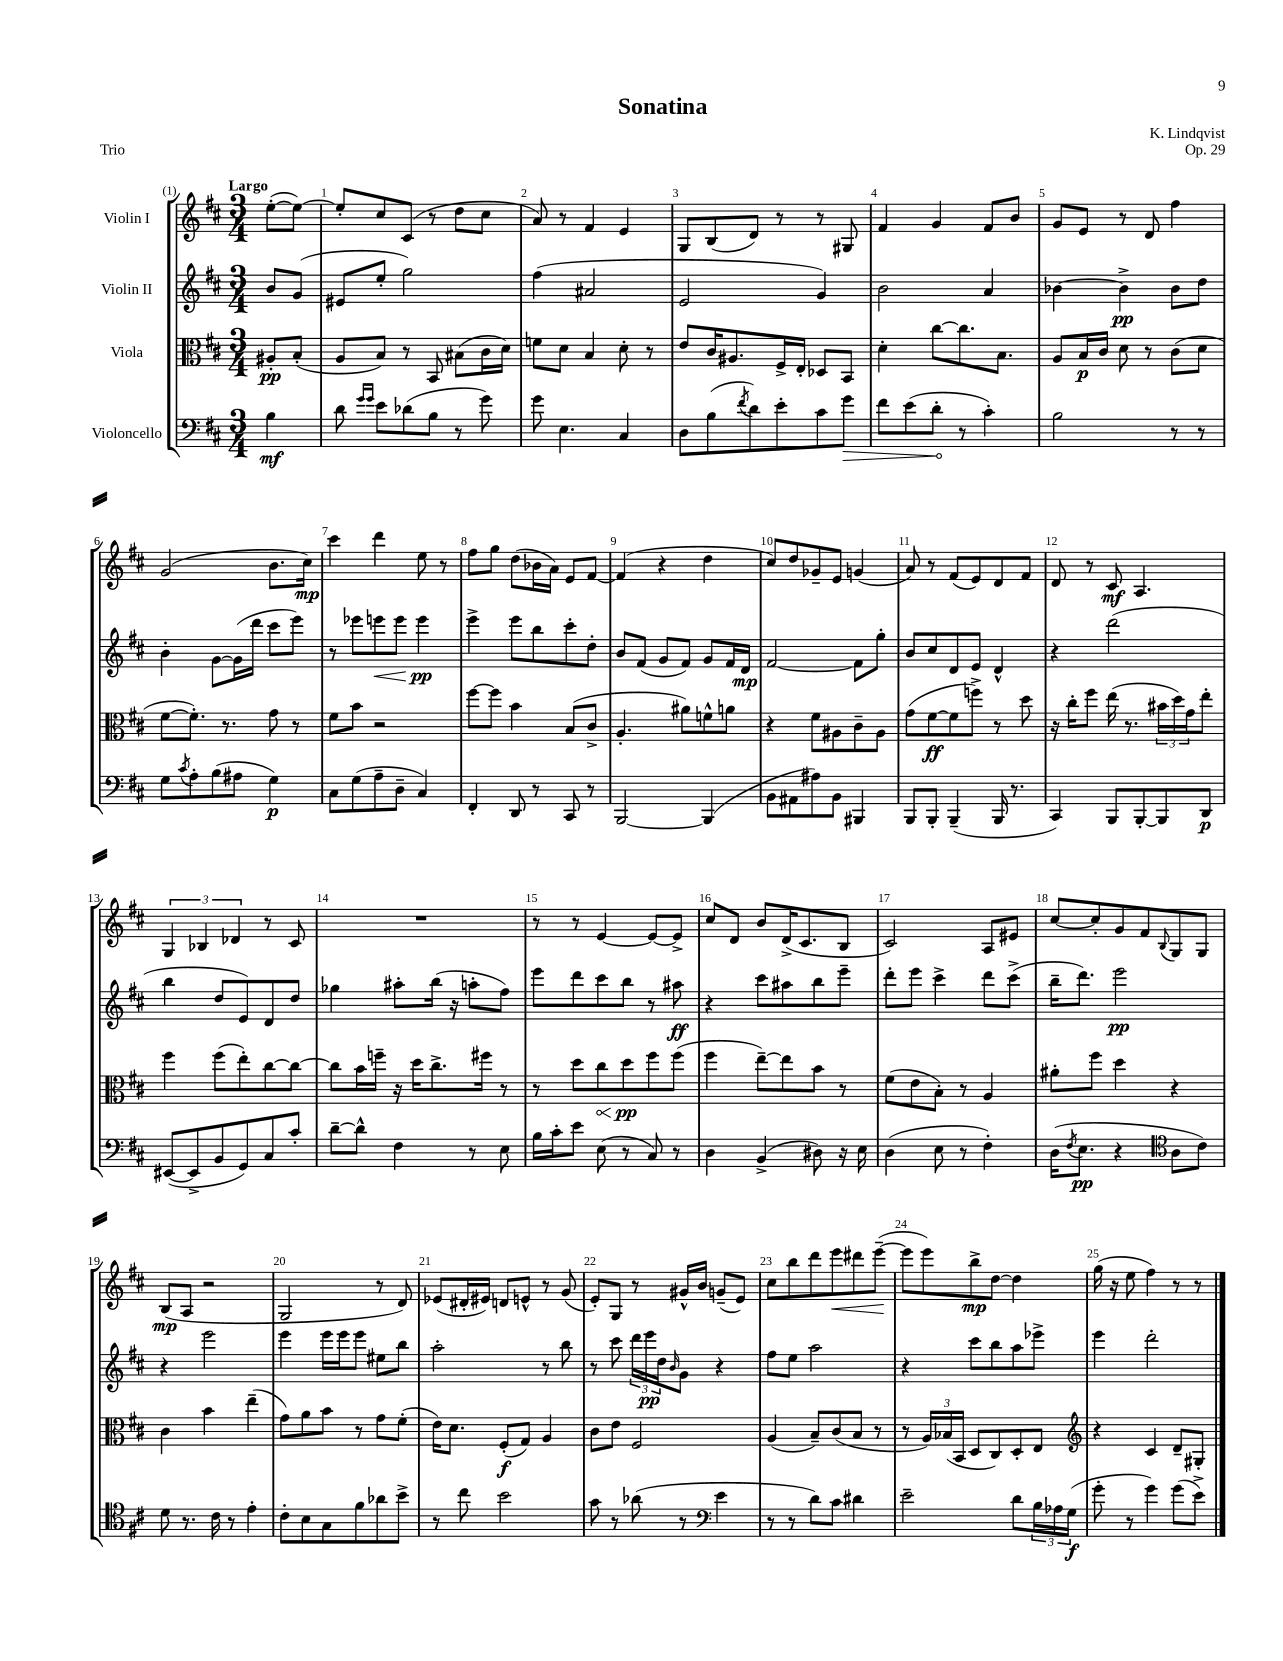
\header { title = "Sonatina" composer = "K. Lindqvist" opus = "Op. 29" piece = "Trio" }
<<
\new StaffGroup <<
\new Staff = "s0" \with { instrumentName = "Violin I" } {
    \clef treble \key d \major \numericTimeSignature \time 3/4 \partial 4 \tempo "Largo"
    e''8~-.( e''8~) |
    e''8-. cis''8 cis'8( r8 d''8 cis''8 |
    a'8) r8 fis'4 e'4 |
    g8 b8( d'8) r8 r8 gis8 |
    fis'4 g'4 fis'8 b'8 |
    g'8 e'8 r8 d'8 fis''4 |
    g'2( b'8. cis''16\mp) |
    cis'''4 d'''4 e''8 r8 |
    fis''8 g''8 d''8( bes'16 a'16) e'8 fis'8~ |
    fis'4( r4 d''4 |
    cis''8) d''8 ges'8-- e'8 g'4( |
    a'8) r8 fis'8( e'8) d'8 fis'8 |
    d'8 r8 cis'8\mf a4. |
    \tuplet 3/2 { g4 bes4 des'4 } r8 cis'8 |
    R2. |
    r8 r8 e'4~ e'8~ e'8-> |
    cis''8 d'8 b'8 d'16->( cis'8. b8 |
    cis'2) a8 eis'8 |
    cis''8~ cis''8-. g'8 fis'8 \appoggiatura { b8 } g8 g8 |
    b8\mp( a8 r2 |
    g2 r8 d'8) |
    ees'8( dis'16-. eis'16) d'8 e'8-^ r8 g'8( |
    e'8-.) g8 r8 gis'16-^ b'16 g'8--( e'8) |
    cis''8 b''8 d'''8 e'''8\< dis'''8 e'''8~--\!( |
    e'''8 e'''8) b''8->\mp d''8~ d''4 |
    g''16( r16 e''8 fis''4) r8 r8 \bar "|." |
}
\new Staff = "s1" \with { instrumentName = "Violin II" } {
    \clef treble \key d \major \numericTimeSignature \time 3/4 \partial 4
    b'8 g'8( |
    eis'8 e''8-. g''2) |
    fis''4( ais'2 |
    e'2 g'4) |
    b'2 a'4 |
    bes'4~ bes'4->\pp bes'8 d''8 |
    b'4-. g'8~ g'16( d'''16 cis'''8 e'''8) |
    r8 ees'''8 e'''8\< e'''8 e'''4\pp\! |
    e'''4-> e'''8 b''8 cis'''8-. d''8-. |
    b'8 fis'8( g'8 fis'8) g'8 fis'16 d'16\mp |
    fis'2~ fis'8 g''8-. |
    b'8 cis''8 d'8 e'8 d'4-^ |
    r4 d'''2( |
    b''4 d''8 e'8) d'8 d''8 |
    ges''4 ais''8-. b''16( r16 a''8-. fis''8) |
    e'''8 d'''8 cis'''8 b''8 r8 ais''8\ff |
    r4 cis'''8 ais''8 b''8 e'''8-- |
    d'''8-. e'''8 cis'''4-> d'''8 cis'''8->( |
    b''16-- d'''8.) e'''2\pp |
    r4 e'''2 |
    e'''4 e'''16 e'''16 e'''8 eis''8 b''8 |
    a''2-. r8 b''8 |
    r8 cis'''8 \tuplet 3/2 { d'''16 e'''16\pp d''16 } \grace { b'16 } g'8 r4 |
    fis''8 e''8 a''2 |
    r4 cis'''8 b''8 a''8 ees'''8-> |
    e'''4 d'''2-. \bar "|." |
}
\new Staff = "s2" \with { instrumentName = "Viola" } {
    \clef alto \key d \major \numericTimeSignature \time 3/4 \partial 4
    ais8-.\pp b8-.( |
    a8 b8) r8 b,8 bis8( cis'16 d'16) |
    f'8 d'8 b4 d'8-. r8 |
    e'8 cis'16 ais8. fis16-> e16-. des8 b,8 |
    d'4-. cis''8~ cis''8. b8. |
    a8 b16\p cis'16 d'8 r8 cis'8( d'8 |
    fis'8~ fis'8.-.) r8. g'8 r8 |
    fis'8 b'8 r2 |
    fis''8~ fis''8 b'4 b8( cis'8-> |
    a4.-. ais'8) f'8-^ a'8 |
    r4 fis'8 ais8 cis'8-- ais8 |
    g'8( fis'8~\ff fis'8 f''8->) r8 d''8 |
    r16 cis''16-. fis''8 e''16( r8. \tuplet 3/2 { bis'16 d''16) g'16 } e''8-. |
    fis''4 fis''8( e''8-.) cis''8~ cis''8~ |
    cis''8 b'16 f''16-- r16 d''16 cis''8.-> fis''16 r8 |
    r8 d''8 \once \override Hairpin.circled-tip = ##t cis''8\< d''8\pp\! fis''8 fis''8( |
    fis''4 e''8~--) e''8 b'8 r8 |
    fis'8( e'8 b8-.) r8 a4 |
    ais'8-. fis''8 d''4 r4 |
    cis'4 b'4 e''4--( |
    g'8) a'8 b'8 r8 g'8 fis'8-.( |
    e'16) d'8. fis8-.\f( g8) a4 |
    cis'8 e'8 fis2 |
    a4( b8--) cis'8( b8 r8 |
    r8 \tuplet 3/2 { a16) bes16( b,16 } d8 cis8) d8-. e8 |
    \clef treble r4 cis'4 d'8-- gis8-. \bar "|." |
}
\new Staff = "s3" \with { instrumentName = "Violoncello" } {
    \clef bass \key d \major \numericTimeSignature \time 3/4 \partial 4
    b4\mf |
    d'8 \grace { g'16 g'16 } e'8 des'8( b8 r8 g'8) |
    g'8 e4. cis4 |
    d8 b8( \acciaccatura { fis'8 } d'8) e'8-. cis'8 \once \override Hairpin.circled-tip = ##t g'8\> |
    fis'8 e'8( d'8-.\! r8 cis'4-.) |
    b2 r8 r8 |
    g8 \acciaccatura { cis'8 } a8-. b8( ais8 g4\p) |
    cis8 g8( a8-- d8-- cis4) |
    fis,4-. d,8 r8 cis,8 r8 |
    b,,2~ b,,4( |
    b,8 ais,8 ais8) b,8 bis,,4 |
    b,,8 b,,8-. b,,4--( b,,16 r8. |
    cis,4) b,,8 b,,8~-. b,,8 d,8\p |
    eis,8~( eis,8-> b,8 g,8) cis8 cis'8-. |
    d'8~-- d'8-^ fis4 r8 e8 |
    b16 cis'16-. e'8 e8( r8 cis8) r8 |
    d4 b,4->( dis8) r16 e16 |
    d4( e8 r8 fis4-.) |
    d16( \acciaccatura { fis8 } e8.\pp r4 \clef tenor a8 cis'8) |
    d'8 r8. cis'16 r8 e'4-. |
    cis'8-. b8 g8 fis'8 aes'8 b'8-> |
    r8 cis''8 b'2 |
    g'8 r8 aes'8( r8 \clef bass e'4 |
    r8 r8 d'8) cis'8 dis'4 |
    e'2-- d'8 \tuplet 3/2 { b16 aes16 g16\f( } |
    g'8-. r8 g'4) g'8( e'8->) \bar "|." |
}
>>
>>
\layout { \context { \Score \override BarNumber.break-visibility = ##(#f #t #t) barNumberVisibility = #all-bar-numbers-visible } }
